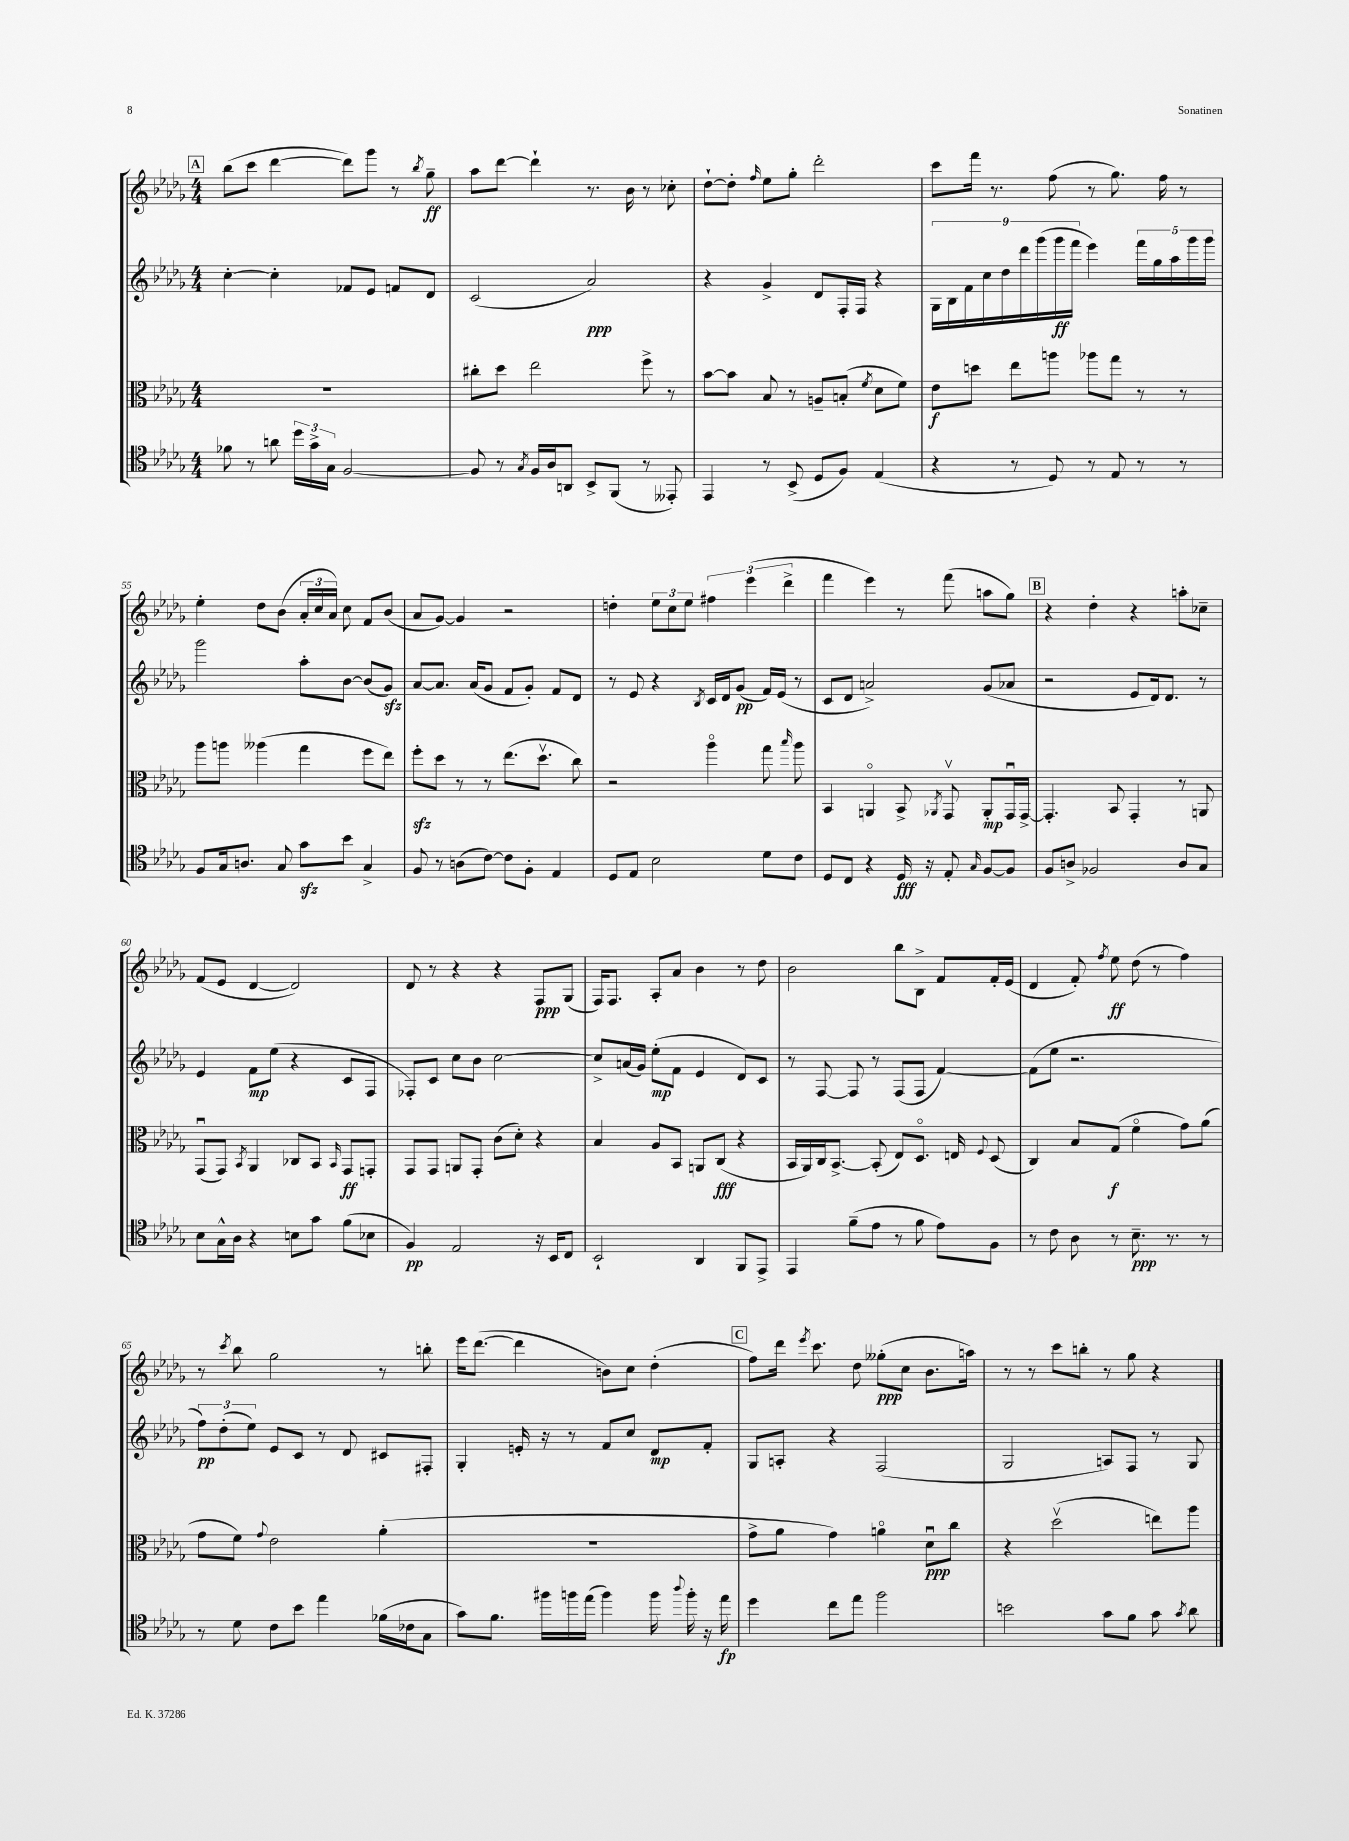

**kern	**kern	**kern	**kern
*staff4	*staff3	*staff2	*staff1
*clefC4	*clefC3	*clefG2	*clefG2
*k[b-e-a-d-g-]	*k[b-e-a-d-g-]	*k[b-e-a-d-g-]	*k[b-e-a-d-g-]
*M4/4	*M4/4	*M4/4	*M4/4
8f-\	1r	[4cc'\	(8bb-\L
8r	.	.	8ccc\J
8a\	.	4cc'\]	[4ddd-\
24dd-\LL	.	.	.
24g-^\	.	.	.
24G-\JJ	.	.	.
[2F/	.	8f-/L	8ddd-\]L)
.	.	8e-/J	8ggg-\J
.	.	8f/L	8r
.	.	.	8qbb-/
.	.	8d-/J	8gg-~\
=	=	=	=
8F/]	8cc#'\L	(2c/	8aa-\L
8r	8dd-\J	.	[8ddd-\J
8qG-/	.	.	.
16F/LL	2ee-\	.	4ddd-`\]
16A-/J	.	.	.
8AA/J	.	.	.
8BB-^/L	.	2a-/)	8.r
(8FF/J	.	.	.
.	.	.	16b-\
8r	8ff^\	.	8r
8EE--'/)	8r	.	8cc-'\
=	=	=	=
4EE-/	[8b-\L	4r	[8dd-`\L
.	8b-\]J	.	8dd-'\]J
.	.	.	16qqff/
8r	8B-/	4g-^/	8ee-\L
(8BB-^/	8r	.	8gg-'\J
8D-/L	8A~/L	8d-/L	2ddd-'\
8F/J)	(8B'/J	16F'/L	.
.	.	16F/JJ	.
.	8qf/	.	.
(4E-/	8d-\L	4r	.
.	8f\J)	.	.
=	=	=	=
4r	8e-\L	18G-\LL	8ccc\L
.	.	18B-\	.
.	.	18f\	.
.	8dd\J	.	16fff\Jk
.	.	18cc\	.
.	.	.	8.r
.	.	18dd-\	.
8r	8ee-\L	.	.
.	.	18ddd-\	.
.	.	(18ggg-\	.
8D-/)	8aa\J	.	(8ff\
.	.	18ggg-\	.
.	.	18fff\JJ	.
8r	8aa-\L	4eee-\)	8r
8E-/	8gg-\J	.	8.gg-\)
8r	8r	20fff\LL	.
.	.	20gg-\	.
.	.	.	16ff\
.	.	20aa-\	.
8r	8r	.	8r
.	.	20ggg-\	.
.	.	20ggg-\JJ	.
=	=	=	=
8F/L	8aa-\L	2ggg-\	4ee-'\
16G-/k	8aa\J	.	.
8.A/J	.	.	.
.	(4aa--\	.	8dd-\L
8G-/	.	.	(8b-\J
8g-\L	4gg-\	8aa-'\L	24a-'/LL
.	.	.	24cc/
.	.	.	24a-/JJ)
8b-\J	.	[8b-\J	8cc\
4G-^/	8ff\L	(8b-/]L	8f/L
.	8ee-\J)	8g-/J)	(8b-/J
=	=	=	=
8F/	8ff'\L	[8a-/L	8a-/L
8r	8dd-\J	8.a-/]J	[8g-/J)
(8A\L	8r	.	4g-/]
.	.	(16a-/LK	.
[8c\J)	8r	8g-/J	.
8c\]L	(8.ee-\L	8f/L	2r
8F'\J	.	8g-'/J)	.
.	8.dd-v\J	.	.
4E-/	.	8f/L	.
.	8cc\)	8d-/J	.
=	=	=	=
8D-/L	2r	8r	4dd'\
8E-/J	.	8e-/	.
2B-\	.	4r	12ee-\L
.	.	.	12cc\
.	.	.	12ee-\J
.	.	8qB-/	.
.	4aa-o\	16c/LL	6ff#\
.	.	16d-/J	.
.	.	(8g-/J	.
.	.	.	(6eee-\
8d-\L	8gg-\	16f/LL)	.
.	.	(16e-/JJ	.
.	.	.	6ddd-^\
.	16qqbb-/	.	.
8c\J	8aa-\	8r	.
=	=	=	=
8D-/L	4BB-/	8c/L	4fff\
8C/J	.	8d-/J	.
4r	4AAo/	2a^/)	4eee-\)
16D-/	8BB-^/	.	8r
16r	.	.	.
.	8qAA-/	.	.
8E-'/	8GG-v/	.	(8fff\
16qqG-/	.	.	.
[8F/L	8AA-'/L	(8g-/L	8aa\L
8F/]J	16GG-u/L	8a-/J	8gg-\J)
.	[16GG-^/JJ	.	.
=	=	=	=
8F/L	4.GG-'/]	2r	4r
8A^/J	.	.	.
2F-/	.	.	4dd-'\
.	8BB-/	.	.
.	4GG-'/	8e-/L	4r
.	.	16d-/k)	.
.	.	8.d-/J	.
8A/L	8r	.	8aa'\L
8G-/J	8AA/	8r	8cc-~\J
=	=	=	=
8B-\L	(8GG-u/L	4e-/	(8f/L
16G-^^\L	8GG-/J)	.	8e-/J
16A-\JJ	.	.	.
.	8qBB-/	.	.
4r	4AA-/	8f\L	[4d-/
.	.	(8ee-\J	.
8B\L	8C-/L	4r	2d-/])
8g-\J	8BB-/J	.	.
.	16qqBB-/	.	.
(8f\L	8GG-/L	8c/L	.
8B-\J	8GG'/J	8F/J	.
=	=	=	=
4F/)	8GG-/L	8F-'/L)	8d-/
.	8GG-/J	8c/J	8r
2E-/	8AA/L	8cc\L	4r
.	8GG-'/J	8b-\J	.
.	(8c\L	[2cc\	4r
.	8d-'\J)	.	.
16r	4r	.	8F/L
16BB-/LK	.	.	.
8C/J	.	.	(8G-/J
=	=	=	=
2BB-`/	4B-/	8cc^/]L	16F/LK)
.	.	.	8.F/J
.	.	(16a/L	.
.	.	16g-/JJ)	.
.	8A-/L	(8ee-'\L	8A-'/L
.	8BB-/J	8f\J	8a-/J
4AA-/	8AA/L	4e-/	4b-\
.	(8C/J	.	.
8FF/L	4r	8d-/L)	8r
8EE-^/J	.	8c/J	8dd-\
=	=	=	=
4EE-/	16BB-/LL	8r	2b-\
.	16AA-/)	.	.
.	16C/J	[8F/	.
.	[8.BB-^/J	.	.
(8f~\L	.	8F/]	.
8e-\J	(8BB-'/]	8r	.
8r	8E-/L)	(8F/L	8bb-\L
8f\	8.D-o/J	8F/J	8B-^\J
8e-\L)	.	[4f/)	8f/L
.	16E/	.	.
.	8qqF/	.	.
8F\J	(8D-/	.	16f'/L
.	.	.	(16e-/JJ
=	=	=	=
8r	4C/)	(8f\]L	4d-/
8c\	.	8ee-\J	.
8A-\	8B-/L	2.r	8f'/)
.	.	.	8qff/
8r	(8G-/J	.	8ee-\
8.B-~\	4fo\	.	(8dd-\
.	.	.	8r
8.r	.	.	.
.	8g-\L)	.	4ff\)
8r	(8a-\J	.	.
=	=	=	=
8r	8g-\L	12ff\L)	8r
.	.	(12dd-'\	.
.	.	.	8qccc/
8d-\	8f\J)	.	8bb-\
.	.	12ee-\J)	.
.	8qqg-/	.	.
8c\L	2e-\	8e-/L	2gg-\
8b-\J	.	8c/J	.
4ee-\	.	8r	.
.	.	8d-/	.
(16f-\LL	(4a-'\	8c#/L	8r
16c-\J	.	.	.
8G-\J	.	8F#'/J	8bb'\
=	=	=	=
8g-\L)	1r	4G-'/	16eee-\LK
.	.	.	([8.ddd-\J
8.f\J	.	.	.
.	.	16e'/	4ddd-\]
16ff#\LL	.	16r	.
16ff\	.	8r	.
(16ee-\JJ	.	.	.
4ff\)	.	8f/L	8b\L)
.	.	8cc/J	8cc\J
16ff\	.	8d-/L	(4dd-'\
8qqaa-/	.	.	.
16ff'\	.	.	.
16r	.	8f'/J	.
16ee-\	.	.	.
=	=	=	=
4dd-\	8g-^\L	8G-/L	8ff\L)
.	8a-\J	8A'/J	16ddd-\Jk
.	.	.	8qeee-/
.	.	.	8.ccc\
8cc\L	4g-\)	4r	.
8ee-\J	.	.	8dd-\
2ff\	4ao\	(2F/	(8gg--'\L
.	.	.	8cc\J
.	8d-u\L	.	8.b-\L
.	8cc\J	.	.
.	.	.	16aa\Jk)
=	=	=	=
2b\	4r	2G-/	8r
.	.	.	8r
.	(2dd-v\	.	8ccc\L
.	.	.	8bb'\J
8g-\L	.	8A/L)	8r
8f\J	.	8F/J	8gg-\
8g-\	8ee\L)	8r	4r
8qg-/	.	.	.
8a-\	8aa-\J	8G-/	.
==	==	==	==
*-	*-	*-	*-
